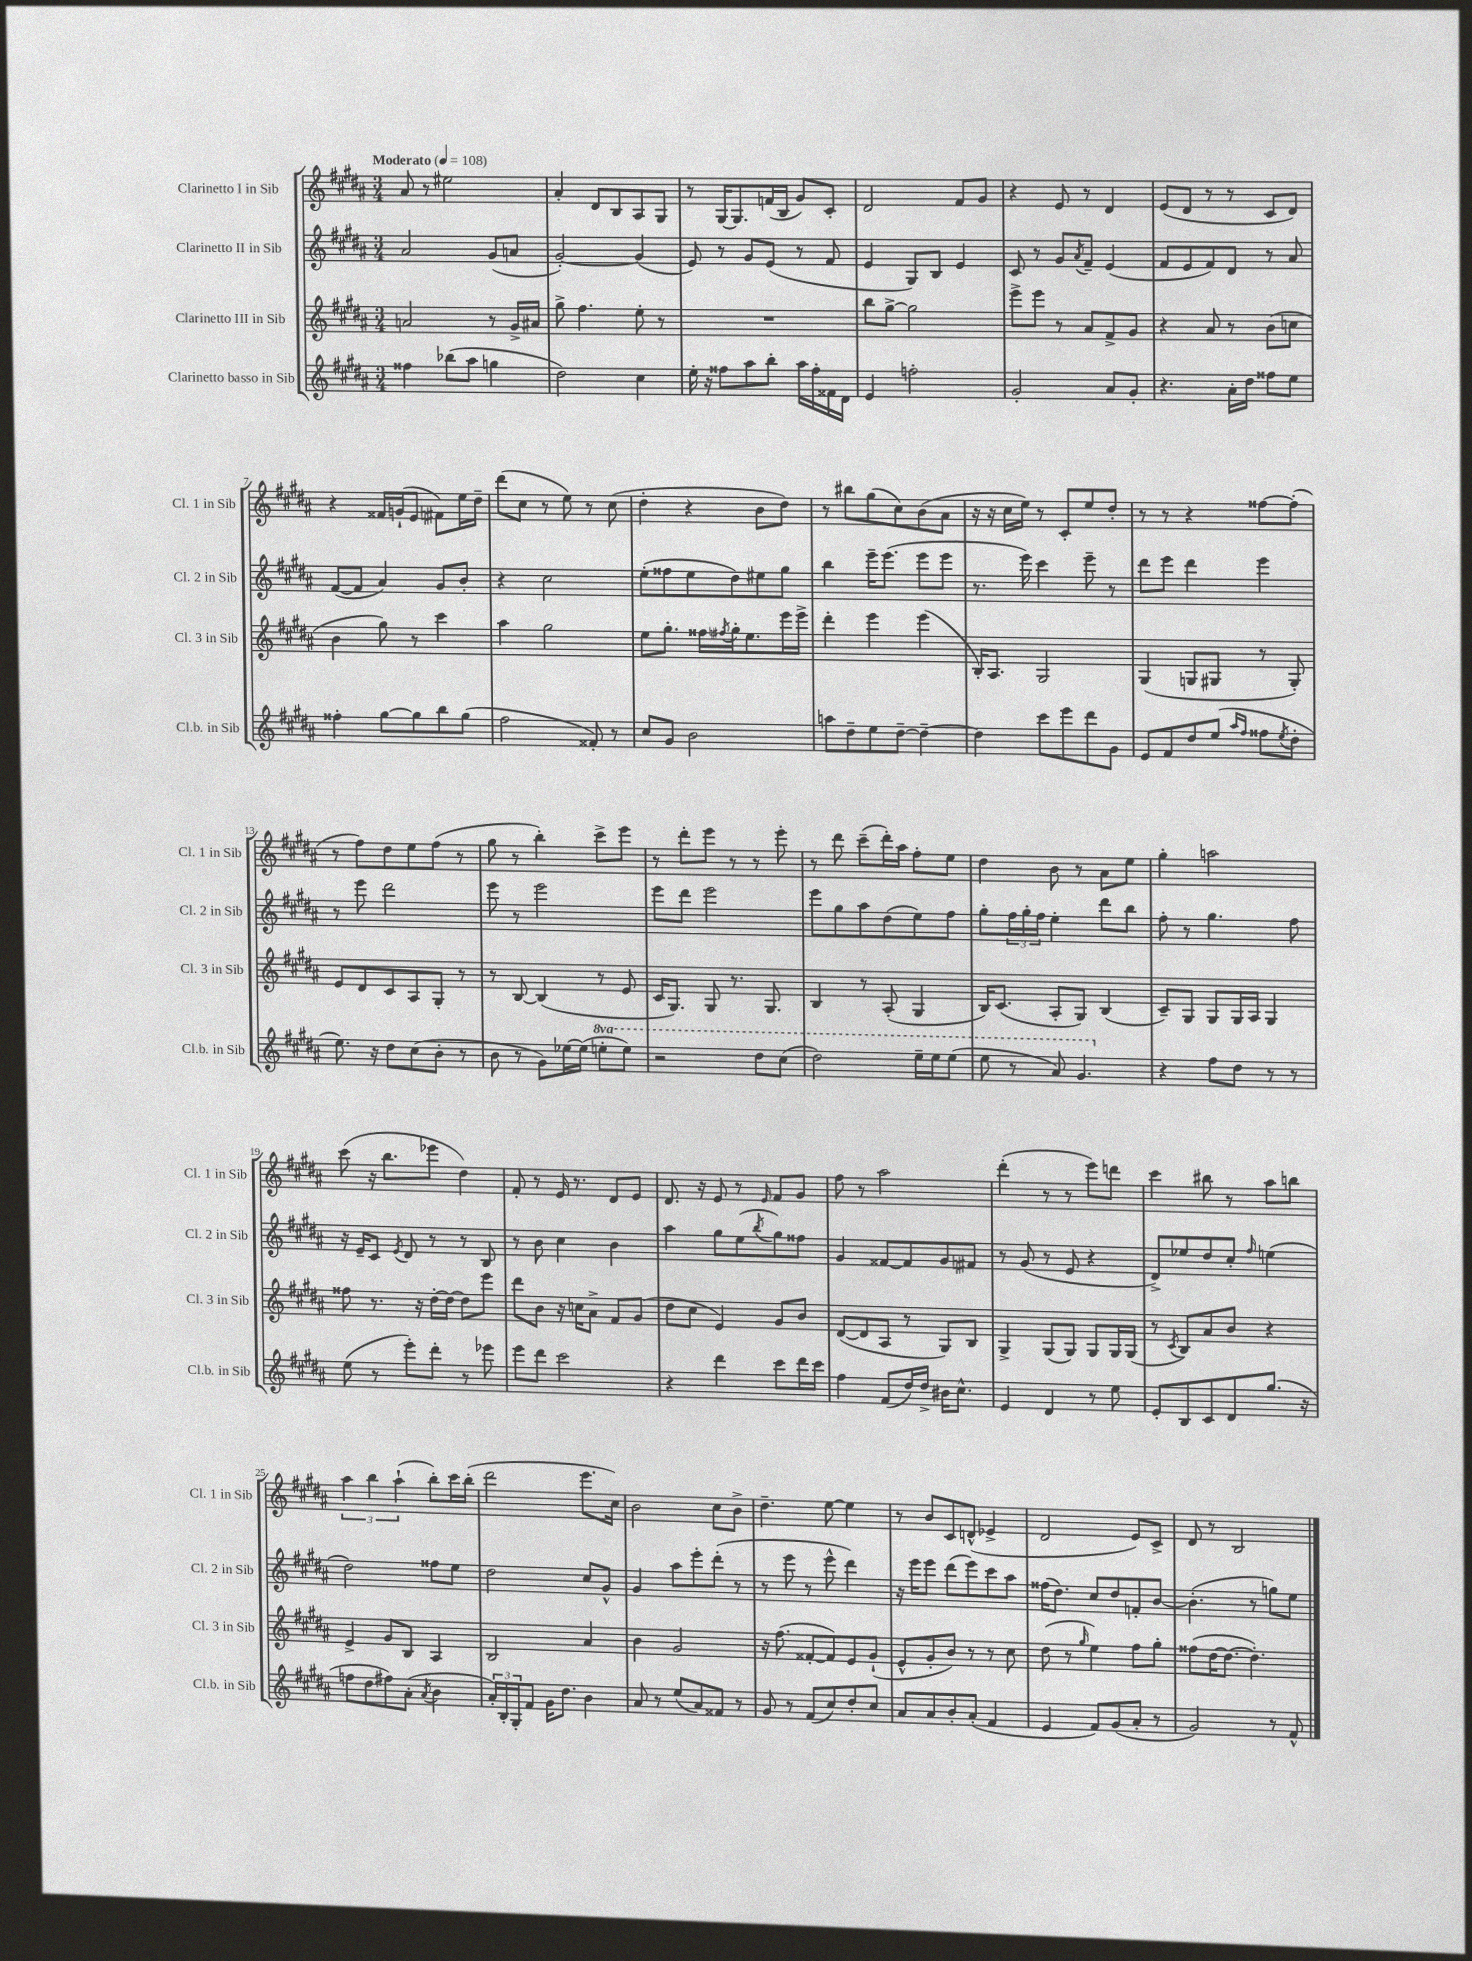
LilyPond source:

<<
\new StaffGroup <<
\new Staff = "s0" \with { instrumentName = "Clarinetto I in Sib" shortInstrumentName = "Cl. 1 in Sib" } {
    \clef treble \key b \major \numericTimeSignature \time 3/4 \tempo "Moderato" 4 = 108
    ais'8 r8 eis''2 |
    ais'4-. dis'8 b8 ais8 gis8 |
    r8 gis16~ gis8. f'16( b16 gis'8) cis'8-. |
    dis'2 fis'8 gis'8 |
    r4 e'8 r8 dis'4 |
    e'8( dis'8 r8 r8 cis'8 dis'8) |
    r4 fisis'16 g'16-!( e'8 fis'8) e''16 dis''16-- |
    dis'''8( cis''8 r8 e''8) r8 cis''8( |
    dis''4-. r4 b'8 dis''8) |
    r8 bis''8 gis''8( cis''8) b'8( ais'8 |
    r16 r16 cis''16 e''16) r8 cis'8-. e''8 dis''8-. |
    r8 r8 r4 fisis''8~ fisis''8-.( |
    r8 fis''8) dis''8 e''8 fis''8( r8 |
    gis''8 r8 b''4-.) cis'''8-> e'''8 |
    r8 dis'''8-. e'''8 r8 r8 e'''8-. |
    r8 dis'''8 cis'''8--( dis'''16-.) ais''16 fis''8-. e''8 |
    dis''4 b'8 r8 ais'8 e''8 |
    gis''4-. a''2 |
    cis'''8( r16 b''8. ees'''8 dis''4) |
    fis'8-. r8 e'16 r8. dis'8 e'8 |
    dis'8. r16 e'8 r8 \grace { e'16 } fis'8 gis'8 |
    fis''8 r8 ais''2 |
    dis'''4-.( r8 r8 e'''8) d'''8 |
    cis'''4 bis''8 r8 ais''8 b''8 |
    \tuplet 3/2 { ais''4 b''4 ais''4-!( } b''8-.) cis'''16 b''16-.( |
    dis'''2 e'''8. cis''16) |
    b'2 cis''8 b'8-> |
    dis''4.-- e''8~ e''4 |
    r8 b'8 cis'8 d'8-^( ees'4-> |
    dis'2 e'8) cis'8-> |
    dis'8 r8 b2 \bar "|." |
}
\new Staff = "s1" \with { instrumentName = "Clarinetto II in Sib" shortInstrumentName = "Cl. 2 in Sib" } {
    \clef treble \key b \major \numericTimeSignature \time 3/4
    ais'2 gis'8( a'8 |
    gis'2~-.) gis'4( |
    e'8) r8 gis'8 e'8( r8 fis'8 |
    e'4 gis8) b8 e'4 |
    cis'8 r8 gis'8 \acciaccatura { ais'8 } fis'8-- e'4( |
    fis'8 e'8 fis'8) dis'8 r8 ais'8 |
    fis'8~( fis'8 ais'4) gis'8 b'8-. |
    r4 cis''2 |
    e''8-.( fisis''8 e''8 dis''8) eis''8 gis''8 |
    b''4 e'''16-- e'''8.( e'''8 e'''8 |
    r8. e'''16) cis'''4 e'''8-- r8 |
    dis'''8 e'''8 dis'''4 e'''4 |
    r8 e'''8 dis'''2 |
    e'''8 r8 e'''2 |
    e'''8 dis'''8 e'''2 |
    e'''8 gis''8 ais''8 dis''8( e''8) fis''8 |
    gis''8-. \tuplet 3/2 { fis''16 gis''16-. fis''16 } e''4-. dis'''8 b''8 |
    fis''8-. r8 gis''4. fis''8 |
    r16 e'16-- cis'8 \acciaccatura { e'8 } dis'8 r8 r8 b8 |
    r8 b'8 cis''4 b'4 |
    ais''4 gis''8 e''8( \acciaccatura { b''8 } gis''8) fisis''8 |
    gis'4 fisis'8~ fisis'8 gis'8 fis'8 |
    r8 gis'8( r8 e'8 r4 |
    dis'8->) ees''8 dis''8 cis''8-. \grace { fis''16 } e''4( |
    dis''2) fisis''8 e''8 |
    dis''2 cis''8 gis'8-^ |
    gis'4 ais''8 e'''8-. dis'''8-.( r8 |
    r8 e'''8 r8 e'''8-^ dis'''4) |
    r16 e'''16 e'''8 dis'''8( e'''8) cis'''8 ais''8 |
    fisis''16( dis''8.) cis''8 dis''8 f'8-. b'8~ |
    b'4.-.( r8 g''8) e''8 \bar "|." |
}
\new Staff = "s2" \with { instrumentName = "Clarinetto III in Sib" shortInstrumentName = "Cl. 3 in Sib" } {
    \clef treble \key b \major \numericTimeSignature \time 3/4
    a'2 r8 gis'16-> ais'16 |
    gis''8-> fis''4. e''8-. r8 |
    R2. |
    b''8 gis''8~-> gis''2 |
    e'''8-> e'''8 r8 ais'8 fis'8-> gis'8 |
    r4 ais'8 r8 b'8( c''8 |
    b'4 gis''8) r8 cis'''4 |
    ais''4 gis''2 |
    e''8 gis''8.-. fisis''16 \acciaccatura { fis''8 } gis''16-. e''8. e'''16 e'''16-> |
    dis'''4-. e'''4 e'''4( |
    b16-.) ais8. gis2 |
    gis4( g8 gis8 r8 gis8-.) |
    e'8 dis'8 cis'8 ais8 gis8-. r8 |
    r8 b8~ b4( r8 e'8 |
    cis'16 gis8.) gis8 r8. gis8. |
    b4 r8 ais8-.( gis4 |
    b16) cis'8.( ais8-. gis8) b4( |
    cis'8--) gis8 gis8 gis16 ais16 gis4 |
    fisis''8 r8. r16 dis''16~-. dis''16~ dis''8 e'''8 |
    dis'''8 b'8 r16 c''16 ais'8-> fis'8 gis'8( |
    dis''8 cis''8 e'4) gis'8 b'8 |
    dis'8~( dis'8 ais8 r8 gis8) b8 |
    gis4-> gis8( gis8) gis8 gis16 gis16( |
    r8 \acciaccatura { cis'8 } b8) ais'8 b'8 r4 |
    e'4-> gis'8 b8 ais4 |
    b2 ais'4 |
    b'4 gis'2 |
    r16 fis''8.( fisis'8~-. fisis'8) e'8 gis'8-!( |
    e'8-^ gis'8-. b'8) r8 r8 cis''8 |
    dis''8( r8 \grace { gis''16 } e''4) fis''8 gis''8-. |
    fisis''8( dis''16~ dis''8.~ dis''4.-.) \bar "|." |
}
\new Staff = "s3" \with { instrumentName = "Clarinetto basso in Sib" shortInstrumentName = "Cl.b. in Sib" } {
    \clef treble \key b \major \numericTimeSignature \time 3/4 \set Staff.ottavationMarkups = #ottavation-simple-ordinals
    fisis''4 bes''8( ais''8 g''4 |
    dis''2) cis''4 |
    e''16-. r16 fisis''8 ais''8 b''8-. ais''16 fisis''16-. fisis'16 dis'16 |
    e'4 f''2-. |
    gis'2-. ais'8 gis'8-. |
    r4. ais'16-. dis''16 fisis''8 e''8 |
    fisis''4-. gis''8~ gis''8 b''8 gis''8( |
    fis''2 fisis'8-.) r8 |
    cis''8 gis'8 b'2 |
    a''8 dis''8-- e''8 dis''8~-- dis''4~-- |
    dis''4 cis'''8 e'''8 dis'''8 gis'8 |
    e'8 fis'8 dis''8 e''8( \grace { ais''16 fis''16 } fisis''8 \acciaccatura { e''8 } dis''8-. |
    e''8.) r16 dis''8 cis''8( b'8-. r8 |
    b'8 r8 gis'8) ees''16~ ees''16( \ottava #1 e'''!8-. e'''8) |
    r2 dis'''8 cis'''8( |
    dis'''2) e'''16-- e'''16 e'''8( |
    e'''8 r8 ais''8) gis''4. \ottava #0 |
    r4 fis''8 dis''8 r8 r8 |
    e''8( r8 e'''8-.) dis'''8-. r8 ees'''8 |
    e'''8 dis'''8 cis'''2 |
    r4 dis'''4 cis'''8 dis'''16 cis'''16 |
    fis''4 fis'8( dis''16) dis''16-> bis'16 cis''8.-^ |
    e'4 dis'4 r8 e''8 |
    e'8-. b8 cis'8 dis'8 gis''8.( r16 |
    f''8 dis''8 fis''8) ais'8-.( \acciaccatura { ais'8 } b'4 |
    \tuplet 3/2 { ais'16-.) b16-. gis16-. } fis'8 gis'16 dis''8. b'4 |
    ais'8 r8 e''8( ais'8) fisis'8 r8 |
    gis'8 r8 fis'8( cis''8) dis''8-. cis''8 |
    ais'8 ais'8 b'8-. ais'8-.( fis'4 |
    e'4 fis'8) gis'8( ais'8-. r8 |
    gis'2) r8 fis'8-^ \bar "|." |
}
>>
>>
